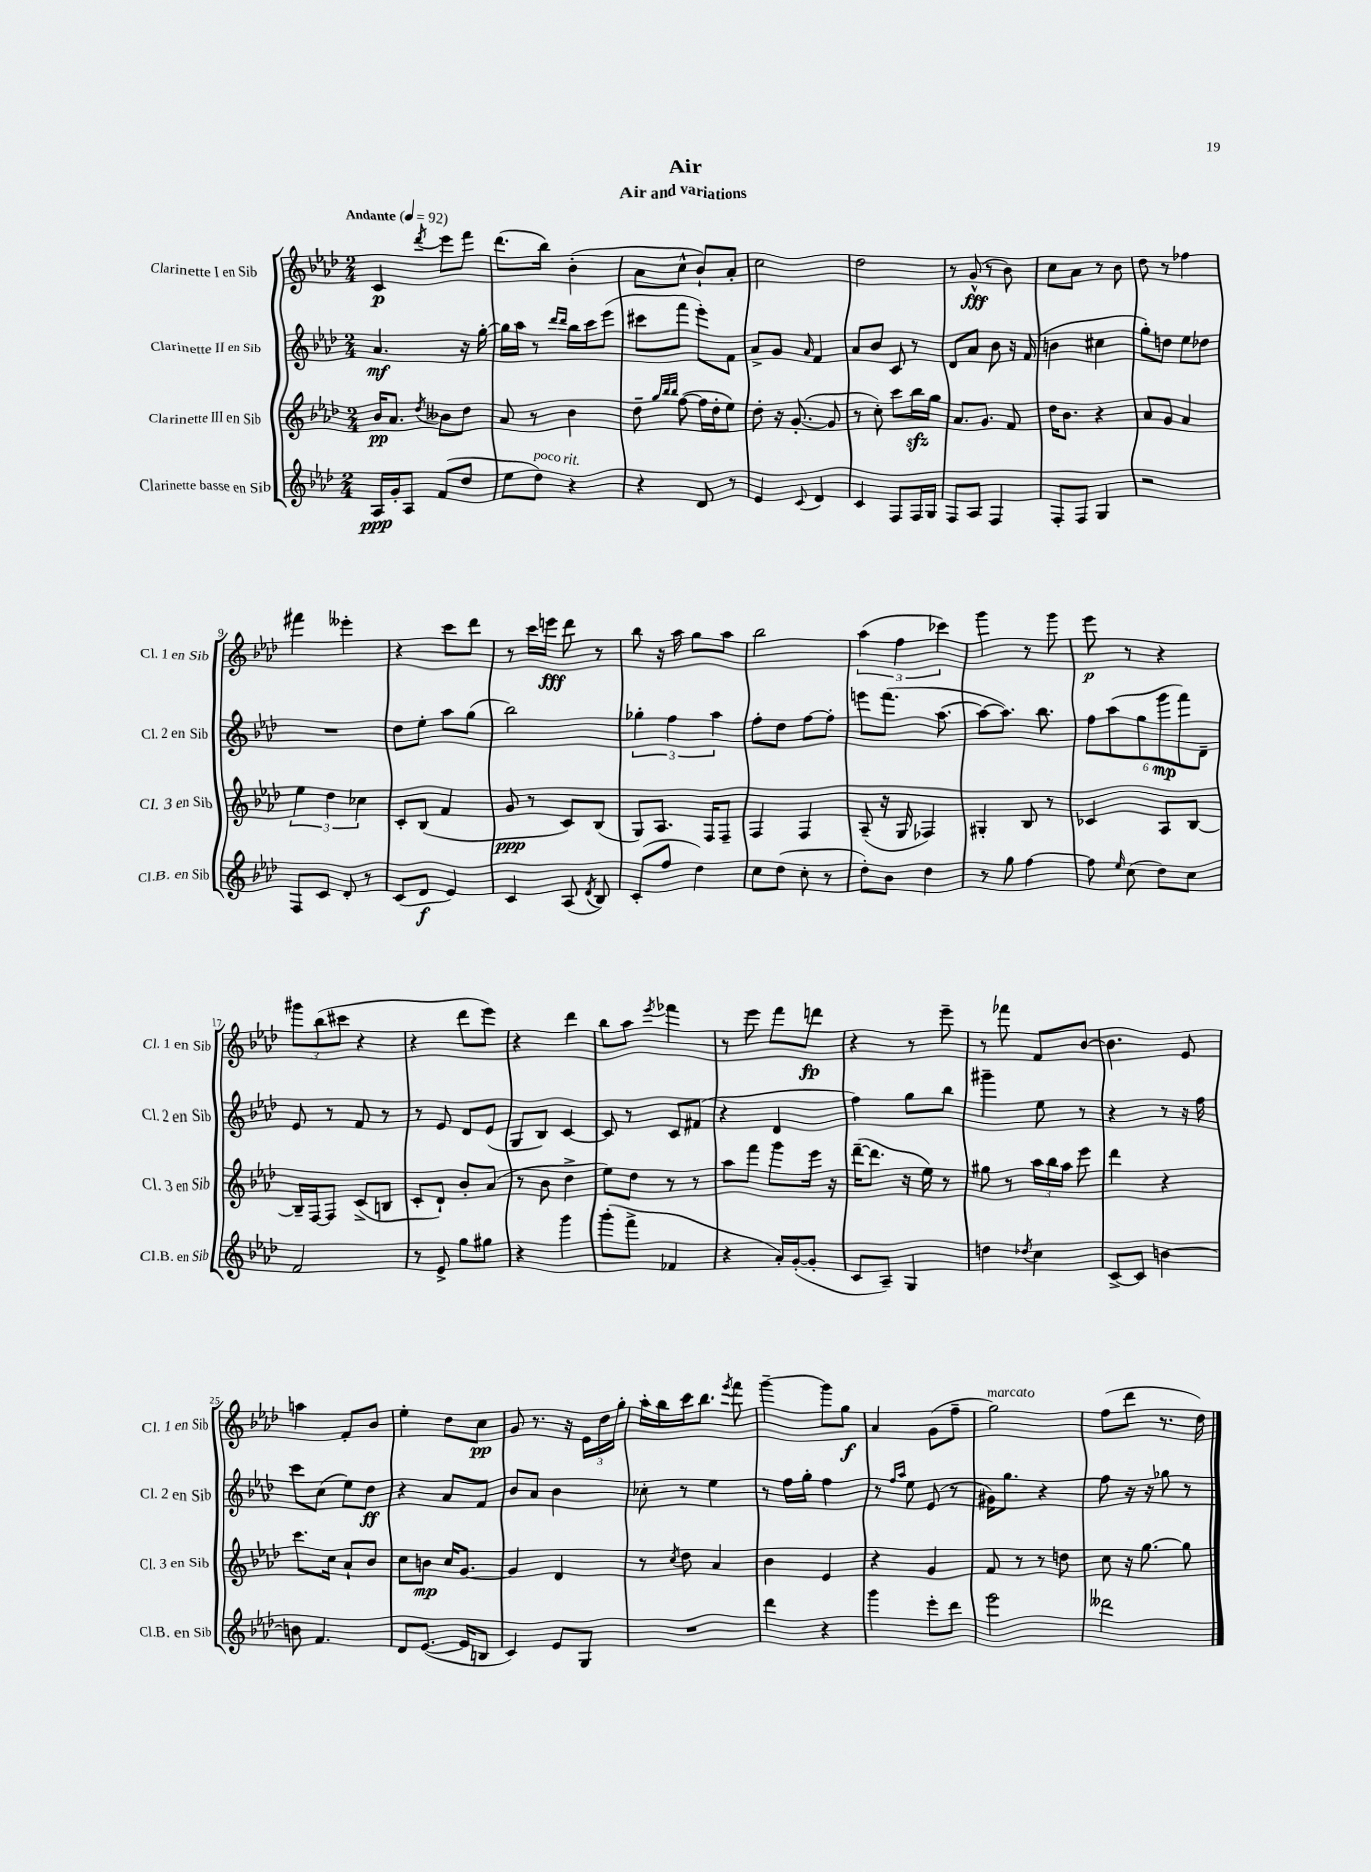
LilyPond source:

\header { title = "Air" subtitle = "Air and variations" }
<<
\new StaffGroup <<
\new Staff = "s0" \with { instrumentName = "Clarinette I en Sib" shortInstrumentName = "Cl. 1 en Sib" } {
    \clef treble \key aes \major \numericTimeSignature \time 2/4 \tempo "Andante" 4 = 92
    \autoBeamOff c'4\p \acciaccatura { des'''8 } ees'''8[ f'''8] |
    des'''8.[( bes''16]) bes'4-.( |
    aes'8[ c''8]-^ bes'8[-!) aes'8]-. |
    c''2 |
    des''2 |
    r8 g'8-^\fff( r8 bes'8) |
    c''8[ aes'8] r8 bes'8 |
    des''8 r8 fes''4 |
    fis'''4 eeses'''4-. |
    r4 c'''8[ des'''8] |
    r8 c'''16[ e'''16]\fff des'''8 r8 |
    bes''8 r16 aes''16 g''8[ aes''8] |
    bes''2 |
    \tuplet 3/2 { aes''4( f''4 ces'''4) } |
    g'''4 r8 g'''8 |
    ees'''8\p r8 r4 |
    \tuplet 3/2 { gis'''8[ bes''8( cis'''8] } r4 |
    r4 des'''8[ ees'''8]) |
    r4 des'''4 |
    bes''8[ aes''8] \acciaccatura { ees'''8 } fes'''4 |
    r8 ees'''8 f'''8[ d'''8]\fp |
    r4 r8 ees'''8-- |
    r8 fes'''8 f'8[ bes'8]~ |
    bes'4. ees'8 |
    a''4 f'8[-. bes'8] |
    ees''4-. des''8[ c''8]\pp |
    g'8 r8. r16 \tuplet 3/2 { ees'16[ des''16 g''16]-. } |
    aes''16[-. bes''16 c'''16 bes''8.] \acciaccatura { ees'''8 } f'''8 |
    g'''4~-- g'''8[ g''8]\f |
    aes'4 g'8[( f''8]-- |
    g''2^\markup { \italic "marcato" }) |
    f''8[( des'''8] r8. des''16) \bar "|." |
}
\new Staff = "s1" \with { instrumentName = "Clarinette II en Sib" shortInstrumentName = "Cl. 2 en Sib" } {
    \clef treble \key aes \major \numericTimeSignature \time 2/4
    \autoBeamOff aes'4.\mf r16 g''16~-. |
    g''16[ aes''16] r8 \grace { des'''16[ des'''16] } bes''16[ c'''16 ees'''8]( |
    cis'''8[ f'''8] ees'''8[-.) f'8] |
    aes'8[-> g'8] \grace { aes'16 } f'4 |
    aes'8[ bes'8] c'8 r8 |
    des'8[ aes'8] bes'8 r16 f'16( |
    b'4 cis''4 |
    g''8[-.) d''8] ees''8[ des''8] |
    R2 |
    des''8[ ees''8]-. aes''8[ g''8]( |
    bes''2) |
    \tuplet 3/2 { ges''4-. f''4 aes''4 } |
    f''8[-. des''8] f''8[~ f''8]-. |
    e'''8[ f'''8.]( aes''8.~ |
    aes''8[~ aes''8.]) bes''8. |
    \tuplet 6/4 { f''8[ aes''8( g''8 g'''8\mp f'''8) des'8]-- } |
    ees'8 r8 f'8 r8 |
    r8 ees'8 des'8[ ees'8]( |
    g8[ bes8]) c'4~ |
    c'8 r8 c'8[ fis'8]( |
    r4 des'4 |
    f''4) g''8[ bes''8] |
    gis'''4-- ees''8 r8 |
    r4 r8 r16 f''16 |
    c'''8[ c''8]( ees''8[) des''8]\ff |
    r4 aes'8[ f'8] |
    bes'8[ aes'8] bes'4 |
    ces''8-. r8 ees''4 |
    r8 f''16[ g''16]-. f''4 |
    r8 \grace { f''16[ aes''16] } ees''8 ees'8( r8 |
    gis'16[) g''8.] r4 |
    f''8 r16 r16 ges''8 r8 \bar "|." |
}
\new Staff = "s2" \with { instrumentName = "Clarinette III en Sib" shortInstrumentName = "Cl. 3 en Sib" } {
    \clef treble \key aes \major \numericTimeSignature \time 2/4
    \autoBeamOff bes'16[\pp aes'8.] \acciaccatura { des''8 } beses'8[ des''8] |
    aes'8 r8 bes'4 |
    des''8-- \grace { g''32[ bes''32 bes''32] } f''8~( f''16[ des''16-. ees''8]) |
    des''8-. r16 g'8.~-.( g'8 |
    r8 c''8-.) c'''8[ bes''16\sfz g''16] |
    aes'8.[ g'8.] f'8 |
    des''16[ bes'8.] r4 |
    aes'8[ g'8] aes'4 |
    \tuplet 3/2 { ees''4 des''4 ces''4 } |
    c'8[-. bes8]( f'4 |
    g'8\ppp r8 c'8[) bes8]( |
    g8[) aes8.] f16[ f8]-- |
    f4 f4 |
    aes8--( r16 g16 fes4) |
    gis4-. bes8 r8 |
    ces'4 aes8[ bes8]~ |
    bes16[-- f16~ f8] c'8[->( b8] |
    c'8[-. des'8]-!) bes'8[-. aes'8]( |
    r8 bes'8 des''4-> |
    ees''8[) des''8] r8 r8 |
    aes''8[ f'''8] g'''8[ ees'''16] r16 |
    des'''16[~--( des'''8.] r16 ees''16) r8 |
    gis''8 r8 \tuplet 3/2 { aes''16[ bes''16 aes''16] } ees'''8 |
    des'''4 r4 |
    c'''8.[ c''16] aes'8[-! bes'8] |
    c''8[ b'8]\mp c''16[ g'8.]~ |
    g'4 des'4 |
    r8 \acciaccatura { c''8 } des''8 aes'4 |
    bes'4 ees'4 |
    r4 g'4 |
    f'8 r8 r8 d''8 |
    c''8 r16 g''8.~ g''8 \bar "|." |
}
\new Staff = "s3" \with { instrumentName = "Clarinette basse en Sib" shortInstrumentName = "Cl.B. en Sib" } {
    \clef treble \key aes \major \numericTimeSignature \time 2/4
    \autoBeamOff aes16[\ppp g'16-. aes8] f'8[( des''8] |
    ees''8[ des''8]^\markup { \italic "poco rit." }) r4 |
    r4 des'8 r8 |
    ees'4 \appoggiatura { c'8 } des'4 |
    c'4 f8[ f16 g16] |
    f8[ aes8] f4 |
    f8[-. f8] g4 |
    r2 |
    f8[ c'8] des'8-. r8 |
    c'8[( des'8]\f ees'4) |
    c'4 aes8( \acciaccatura { des'8 } bes8) |
    c'8[-.( f''8] des''4) |
    c''8[ des''8]( c''8-. r8 |
    des''8[-.) bes'8] des''4 |
    r8 g''8 f''4~ |
    f''8 \grace { ees''16 } c''8( des''8[) c''8] |
    f'2 |
    r8 ees'8-> g''8[ gis''8] |
    r4 g'''4 |
    g'''8[-.( f'''8]-> fes'4 |
    r4 aes'16[-.) g'16~-.( g'8]-. |
    c'8[ aes8]--) g4 |
    d''4 \acciaccatura { des''8 } c''4 |
    c'8[~-> c'8] b'4~ |
    b'8 f'4. |
    des'8[ ees'8.]~( ees'16[ b8] |
    c'4) ees'8[ g8] |
    R2 |
    des'''4 r4 |
    g'''4 ees'''8[-. des'''8] |
    ees'''2 |
    deses'''2 \bar "|." |
}
>>
>>
